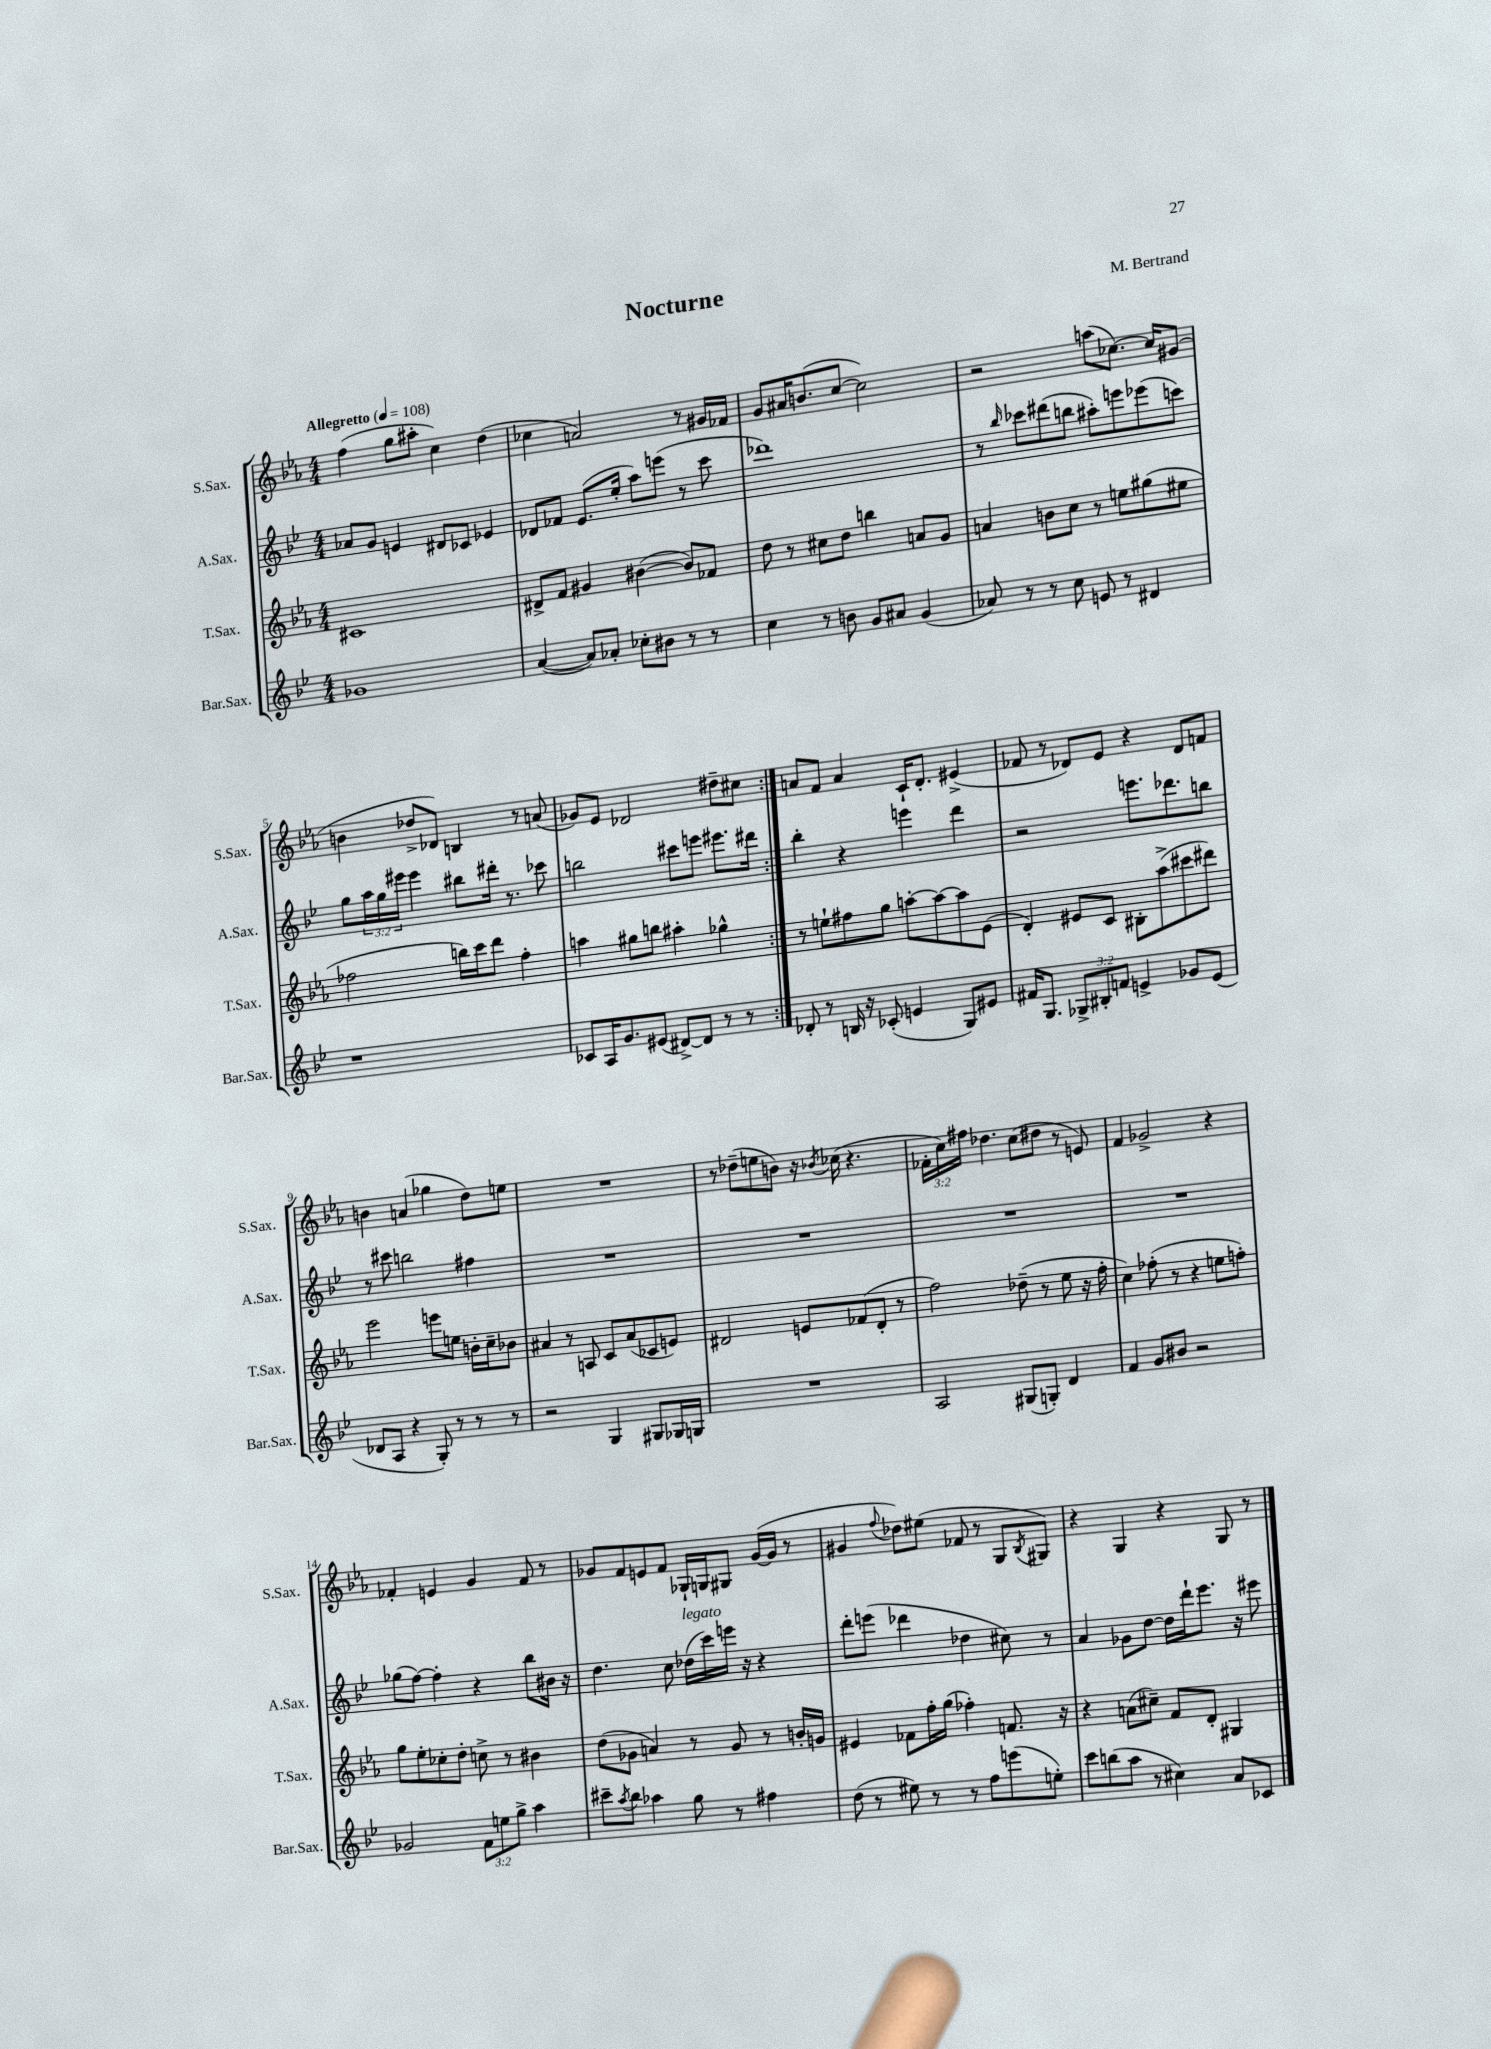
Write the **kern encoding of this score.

**kern	**kern	**kern	**kern
*staff4	*staff3	*staff2	*staff1
*clefG2	*clefG2	*clefG2	*clefG2
*k[b-e-]	*k[b-e-a-]	*k[b-e-]	*k[b-e-a-]
*M4/4	*M4/4	*M4/4	*M4/4
*MM108	*MM108	*MM108	*MM108
1g-	1c#	8a-	(4ff
.	.	8g	.
.	.	4e	8gg
.	.	.	8aa#'
.	.	8d#	4cc)
.	.	8c-	.
.	.	4e-	(4dd
=	=	=	=
([4a	8d#^	8d-	4cc-
.	8f	8f-	.
8a])	4g#	(8.e-	2a)
8a-'	.	.	.
.	.	16ee-'	.
8cc-'	([4b#	8aa)	.
8b#	.	(8eee	.
8r	8b#])	8r	8r
8r	8f-	8ccc	16g#
.	.	.	16f-
=	=	=	=
4cc	8dd	1ddd-)	8g
.	8r	.	16a#
.	.	.	(8.b
8r	8cc#	.	.
8b	8dd	.	[8cc
8g	4bb	.	2cc])
8a#	.	.	.
(4g	8a	.	.
.	8g	.	.
=	=	=	=
8a-)	4a	8r	2r
.	.	16qqbb-	.
8r	.	8ccc-	.
8r	8b	(8ddd#	.
8cc	8cc	8bb	.
8e	8r	8aa#')	(8aa
8r	8ee	8eee	[8.cc-)
4d#	(8gg#	(8eee-	.
.	.	.	16cc-]
.	8ee#	8ccc)	(8g#
=	=	=	=
1r	2ff-	8gg	4b
.	.	24aa	.
.	.	24gg	.
.	.	24eee#	.
.	.	4eee#	8dd-^
.	.	.	8d-)
.	16bb)	8bb#	4B
.	16ccc	.	.
.	8ddd	16ddd#'	.
.	.	8.r	.
.	4ff-'	.	8r
.	.	8ccc-	(8a
=	=	=	=
8c-	4aa	2bb	8g-)
16A	.	.	8e-
8.g	.	.	.
.	8gg#	.	2d-
(8e#	8bb	.	.
[8d#^)	4aa#'	8ccc#	.
8d#]	.	8eee	.
8r	4gg-^^	8.eee#	8dd#~
8r	.	.	8cc#
.	.	16ddd#	.
=:|!	=:|!	=:|!	=:|!
8d-'	8r	4bb-'	8a
8r	8ee`	.	8f
16B	8ff#	4r	4a
16r	.	.	.
(8c-'	8gg	.	.
4e	[8aa'	4eee	16c`
.	.	.	8.d'
.	8aa_	.	.
8G)	8aa]	4ddd	(4e#^
8e#	(8e-	.	.
=	=	=	=
16f#	4d')	2r	8f-
8.G	.	.	.
.	.	.	8r
12G-^	8e#	.	8d-)
12B#'	.	.	.
.	8c	.	8e-
12f	.	.	.
4e^	8B#'	8.eee	4r
.	(8aa-^	.	.
.	.	8.ddd-	.
8g-	8ccc#	.	8d-
(8e	8ddd#)	8bb	8f
=	=	=	=
8d-	2eee-	8r	4b
8A	.	8ccc#	.
4r	.	2bb	(4a
8G')	8eee	.	4gg-
8r	8ee	.	.
8r	16b'	4ff#	8dd)
.	16cc~	.	.
8r	8b-	.	8ee
=	=	=	=
2r	4a#	1r	1r
.	8r	.	.
.	8A	.	.
4G	8c	.	.
.	(8a#	.	.
8G#	8c-	.	.
16G-	8e)	.	.
16G	.	.	.
=	=	=	=
1r	2d#	1r	8r
.	.	.	(8dd-~
.	.	.	8ee
.	.	.	8b)
.	8e	.	16r
.	.	.	8qb-
.	.	.	(16cc-
.	(8f-	.	4.r
.	8d#'	.	.
.	8r	.	.
=	=	=	=
2A	2ff)	1r	24f-'
.	.	.	24cc)
.	.	.	24ff#
.	.	.	4.dd-
(8G#	(8dd-~	.	(8cc
8G')	8r	.	8dd#
4d	8ee-	.	8r
.	16r	.	8e)
.	16ff'	.	.
=	=	=	=
4f	4cc)	1r	4f
8g	(8ff-'	.	2g-^
8b#	8r	.	.
2r	4r	.	.
.	8ee	.	4r
.	8ff')	.	.
=	=	=	=
2g-	8gg	(8gg-	4f-'
.	8ee-'	[8ff)	.
.	8cc-'	4ff']	4e
.	8dd'	.	.
12f	8cc^	4r	4g
12ee	.	.	.
.	8r	.	.
12gg^	.	.	.
4aa	4b#	8bb-	8f-
.	.	16b#	8r
.	.	16r	.
=	=	=	=
8ccc#~	(8dd	4.dd	8g-
8qaa	.	.	.
8bb-	8g-	.	8f
4aa-	4a)	.	8e
.	.	8cc	8f
8gg	8r	(16dd-	16G-`
.	.	16ccc)	16G
8r	8g-	16eee	8G#
.	.	16r	.
4ff#	8r	4r	([16g-
.	.	.	16g-]
.	16b'	.	8r
.	16g	.	.
=	=	=	=
(8dd	4e#	8ddd'	4g#
8r	.	(8eee	.
.	.	.	8qqff
8ee#)	8f-	4ddd-	8dd-)
8r	16ff'	.	(8ee#
.	(16gg	.	.
8r	4ff-')	4dd-	8f-
8ff	.	.	8r
(8eee	8.f	8cc#)	8G
.	.	.	8qB-
8ee')	.	8r	8G#)
.	16r	.	.
=	=	=	=
8ccc	4r	4a	4r
(8bb	.	.	.
8aa	(8a	8g-	4G
8r	8cc#~)	[8dd	.
4cc#)	8f	16dd]	4r
.	.	16ddd`	.
.	8d'	8.eee-	.
8a	4G#	.	8G
.	.	16r	.
8c-	.	8eee#	8r
==	==	==	==
*-	*-	*-	*-
